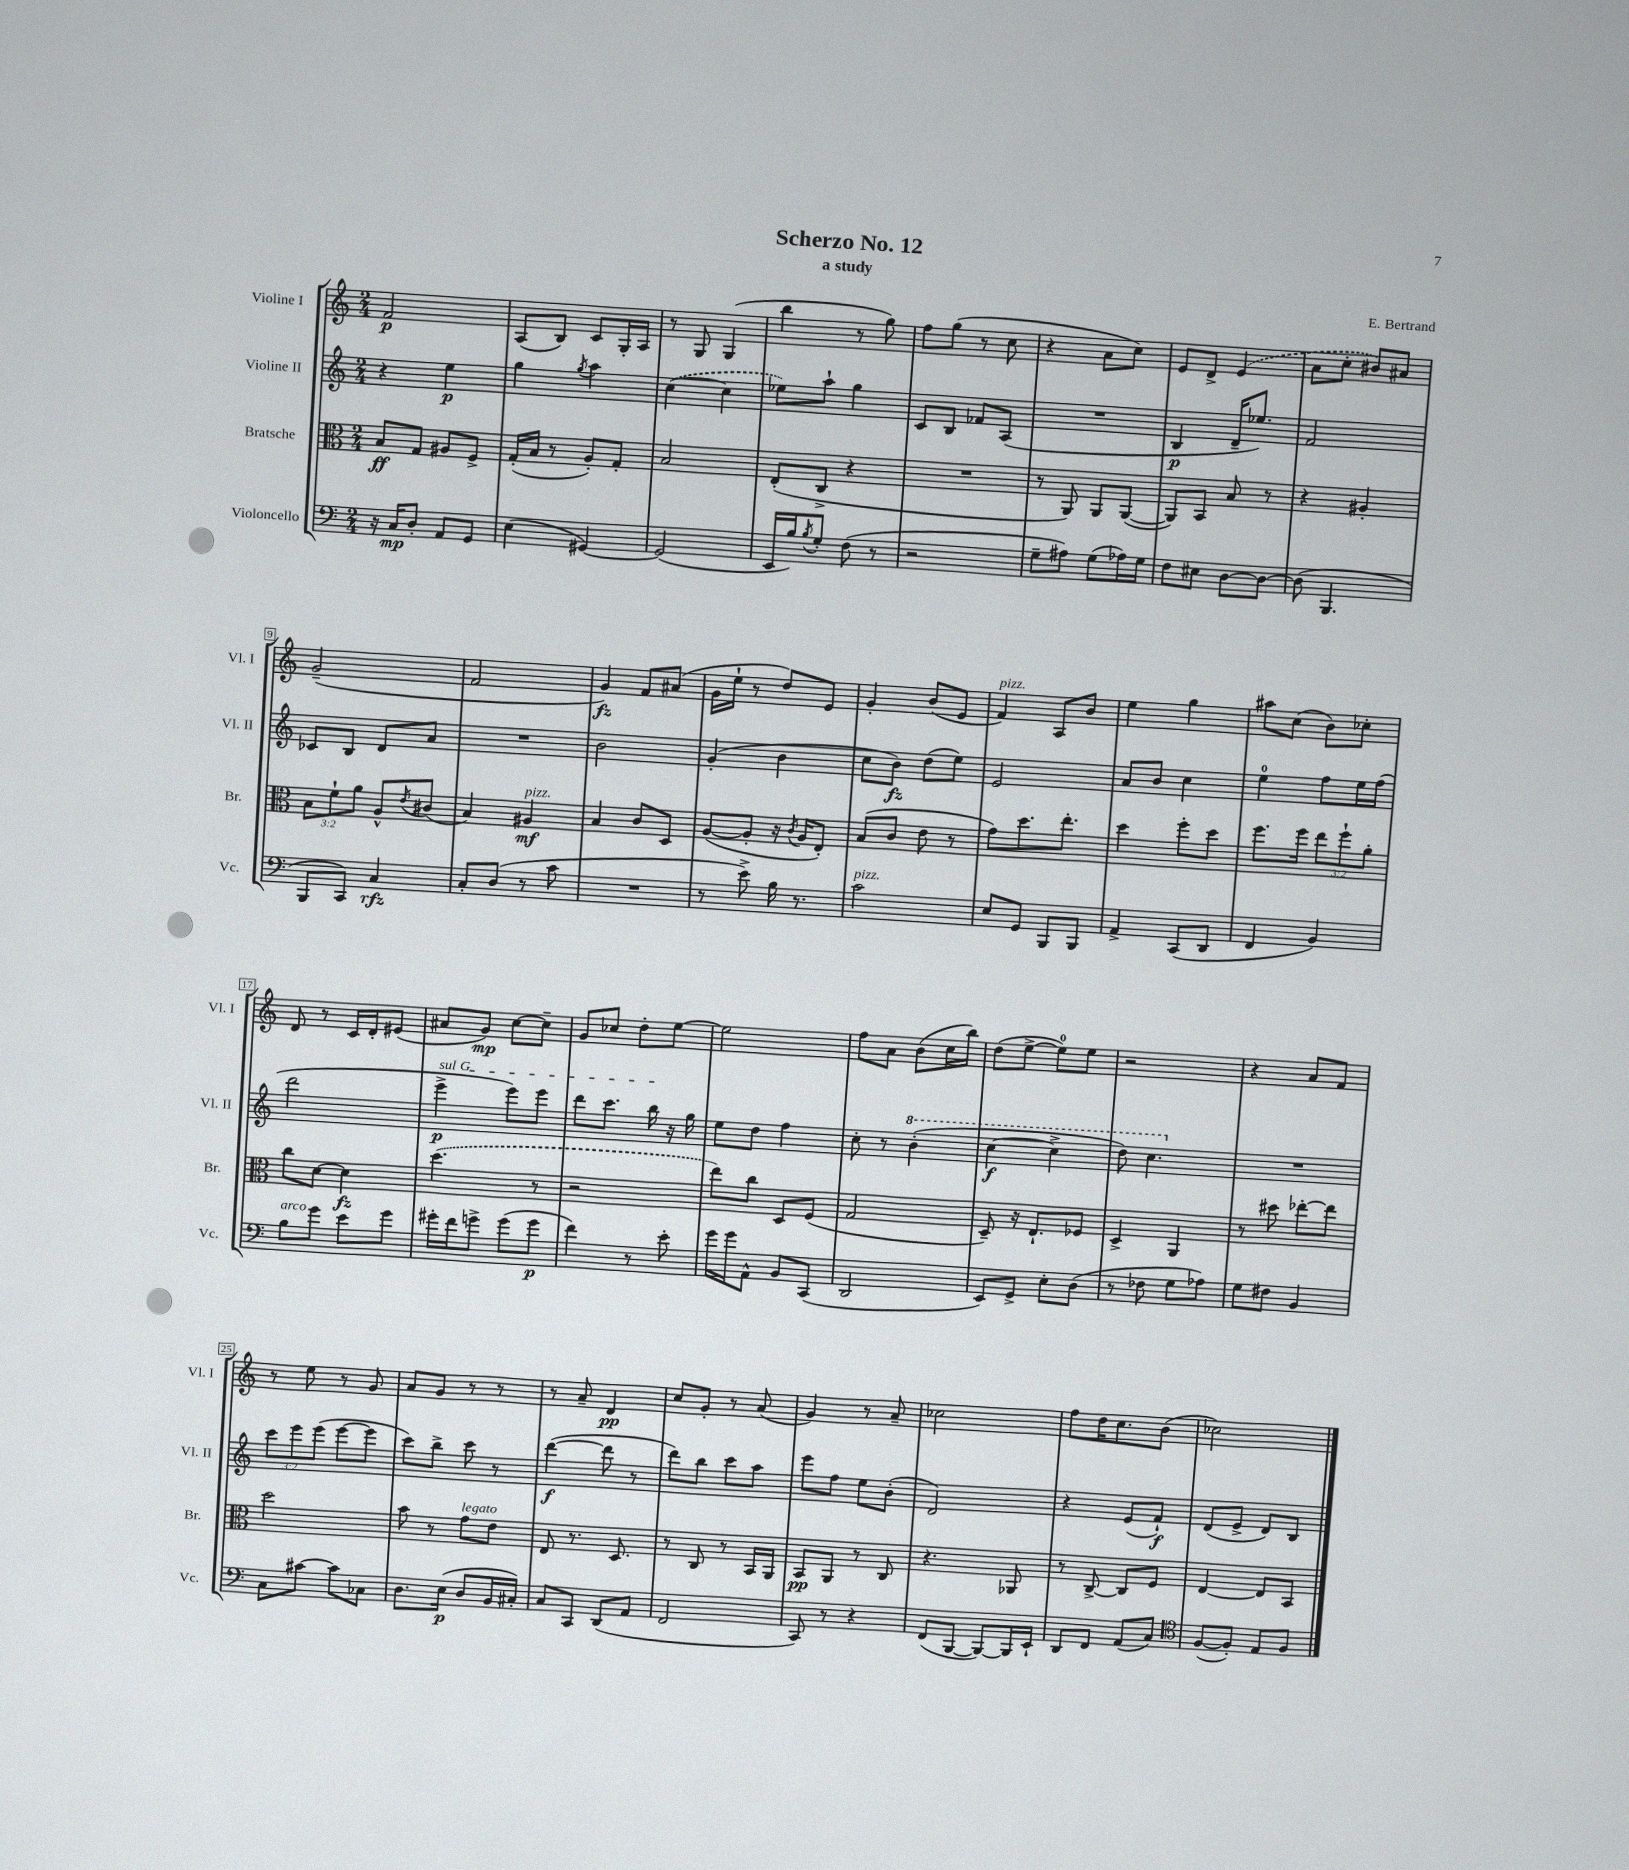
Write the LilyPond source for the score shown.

\header { title = "Scherzo No. 12" composer = "E. Bertrand" subtitle = "a study" }
<<
\new StaffGroup <<
\new Staff = "s0" \with { instrumentName = "Violine I" shortInstrumentName = "Vl. I" } {
    \clef treble \key c \major \numericTimeSignature \time 2/4
    f'2\p |
    a8( b8) c'8 g16-. a16 |
    r8 g8 g4( |
    b''4 r8 g''8) |
    f''8 g''8( r8 c''8 |
    r4 a'8 c''8) |
    e'8 d'8-> \once \slurDashed e'4( |
    a'8 c''8-. bis'8) ais'8 |
    g'2--( |
    f'2 |
    g'4\fz) f'8 ais'8( |
    g'16 e''16-! r8 d''8) e'8 |
    g'4-. b'8( e'8 |
    f'4^\markup { \italic "pizz." }) a8 b'8 |
    e''4 g''4 |
    ais''8 c''8( b'8) ces''8-. |
    d'8 r8 c'16 d'16-. eis'8( |
    ais'8 g'8\mp) c''8~ c''8-- |
    g'8 ces''8 d''8-. e''8~ |
    e''2 |
    f''8 a'8 b'8( c''16 b''16) |
    d''8( e''8~-> e''8-0) e''8 |
    r2 |
    r4 a'8 f'8 |
    r8 e''8 r8 g'8 |
    a'8 g'8 r8 r8 |
    r8 a'8-- d'4\pp |
    c''8 g'8-. r8 a'8( |
    g'4) r8 a'8-- |
    ces''2 |
    f''8 d''16 c''8. b'8( |
    ces''2) \bar "|." |
}
\new Staff = "s1" \with { instrumentName = "Violine II" shortInstrumentName = "Vl. II" } {
    \clef treble \key c \major \numericTimeSignature \time 2/4 \override Staff.TupletNumber.text = #tuplet-number::calc-fraction-text
    r4 e''4\p |
    g''4 \acciaccatura { g''8 } a''4 |
    \once \slurDashed c''4~( c''4 |
    ees''8) a''8-! g''4 |
    c'8 b8 fes'8 a8( |
    R2 |
    b4\p d'16-- ees''8.) |
    f'2 |
    ces'8 b8 d'8 a'8 |
    R2 |
    b'2 |
    g'4-.( b'4 |
    c''8 b'8\fz) d''8( e''8) |
    e'2 |
    a'8 b'8 c''4 |
    e''4-0 f''8 e''16 f''16( |
    d'''2 |
    \once \override TextSpanner.bound-details.left.text = \markup { \italic "sul G" } e'''4->\p\startTextSpan e'''8) e'''8 |
    d'''8 c'''8. b''16\stopTextSpan r16 g''16 |
    e''8 d''8 f''4 |
    c''8-. r8 \ottava #1 b''4-.( |
    c'''4~\f c'''4-> |
    d'''8) c'''4. \ottava #0 |
    R2 |
    \tuplet 3/2 { c'''8 e'''8 e'''8( } e'''8~ e'''8 |
    c'''8) b''8-> c'''8 r8 |
    d'''4~\f( d'''8 r8 |
    d'''8) b''8 c'''8 a''8 |
    e'''8 f''8 e''8 b'8-.( |
    d'2) |
    r4 e'8( f'8-!\f) |
    d'8( e'8-> d'8) b8 \bar "|." |
}
\new Staff = "s2" \with { instrumentName = "Bratsche" shortInstrumentName = "Br." } {
    \clef alto \key c \major \numericTimeSignature \time 2/4 \override Staff.TupletNumber.text = #tuplet-number::calc-fraction-text
    b8\ff g8 ais8 f8-> |
    g16-.( b16 r8 a8-.) g8-. |
    b2 |
    e8-.( c8-> r4 |
    R2 |
    r8 a,8) a,8 a,8~( |
    a,8) b,8 b8 r8 |
    r4 ais4-. |
    \tuplet 3/2 { b8 f'8-! a'8 } a8-^ \acciaccatura { e'8 } cis'8( |
    b4) ais4\mf^\markup { \italic "pizz." } |
    b4 c'8 d8 |
    a8~( a8-. r16 \acciaccatura { c'8 } a16 e8-.) |
    b8( c'8 e'8 r8 |
    g'8) d''8. e''8.-. |
    d''4 f''8-. d''8 |
    f''8. f''16 \tuplet 3/2 { e''8 f''8-! a'8-. } |
    c''8 d'8~ d'4\fz |
    \once \slurDashed d''4.( r8 |
    r2 |
    e''8) c''8 d8 f8( |
    g2 |
    d8--) r16 e8.-! fes8 |
    d4-> a,4 |
    r8 dis''8 ees''8~-. ees''8 |
    d''2 |
    b'8 r8 g'8^\markup { \italic "legato" } e'8 |
    e8 r8. d8. |
    r8 c8 r8 b,16 a,16 |
    b,8\pp a,8 r8 c8 |
    r4. aes,8 |
    r8 c8~-> c8 f8 |
    e4~ e8 b,8 \bar "|." |
}
\new Staff = "s3" \with { instrumentName = "Violoncello" shortInstrumentName = "Vc." } {
    \clef bass \key c \major \numericTimeSignature \time 2/4
    r16 c16\mp d8-. a,8 g,8 |
    e4( gis,4~) |
    gis,2( |
    e,16 b16) \acciaccatura { b8 } g8-. f8( r8 |
    r2 |
    g8-- ais8) g8( aes16) g16 |
    f8 eis8 d8~ d8~ |
    d8( b,,4. |
    b,,8 c,8) c4\rfz |
    c8-. d8( r8 c'8 |
    R2 |
    r8 e'8->) b16 r8. |
    c'2^\markup { \italic "pizz." } |
    e8 g,8 b,,8 b,,8 |
    a,4-> c,8( d,8 |
    f,4 b,4) |
    b8^\markup { \italic "arco" } g'8 e'8 g'8 |
    gis'16-. f'16 g'8-> g'8( g'8\p |
    f'4) r8 e'8-. |
    g'16 g'16 a,8-^ b,8 c,8( |
    d,2 |
    e,8) g,8-> e8-. d8( |
    r8 fes8 g8 aes8) |
    g8 fis8 b,4 |
    c8 cis'8~ cis'8 ces8 |
    d8. e16\p( d8 b,16 cis16-.) |
    c8 c,8 d,8( a,8 |
    f,2 |
    c,8) r8 r4 |
    f,8( b,,8~ b,,8~) b,,16 e,16-! |
    d,8 f,8 a,8( c8) |
    \clef tenor f8~( f8-.) e8 f8 \bar "|." |
}
>>
>>
\layout { \context { \Score \override BarNumber.stencil = #(make-stencil-boxer 0.1 0.3 ly:text-interface::print) } }
